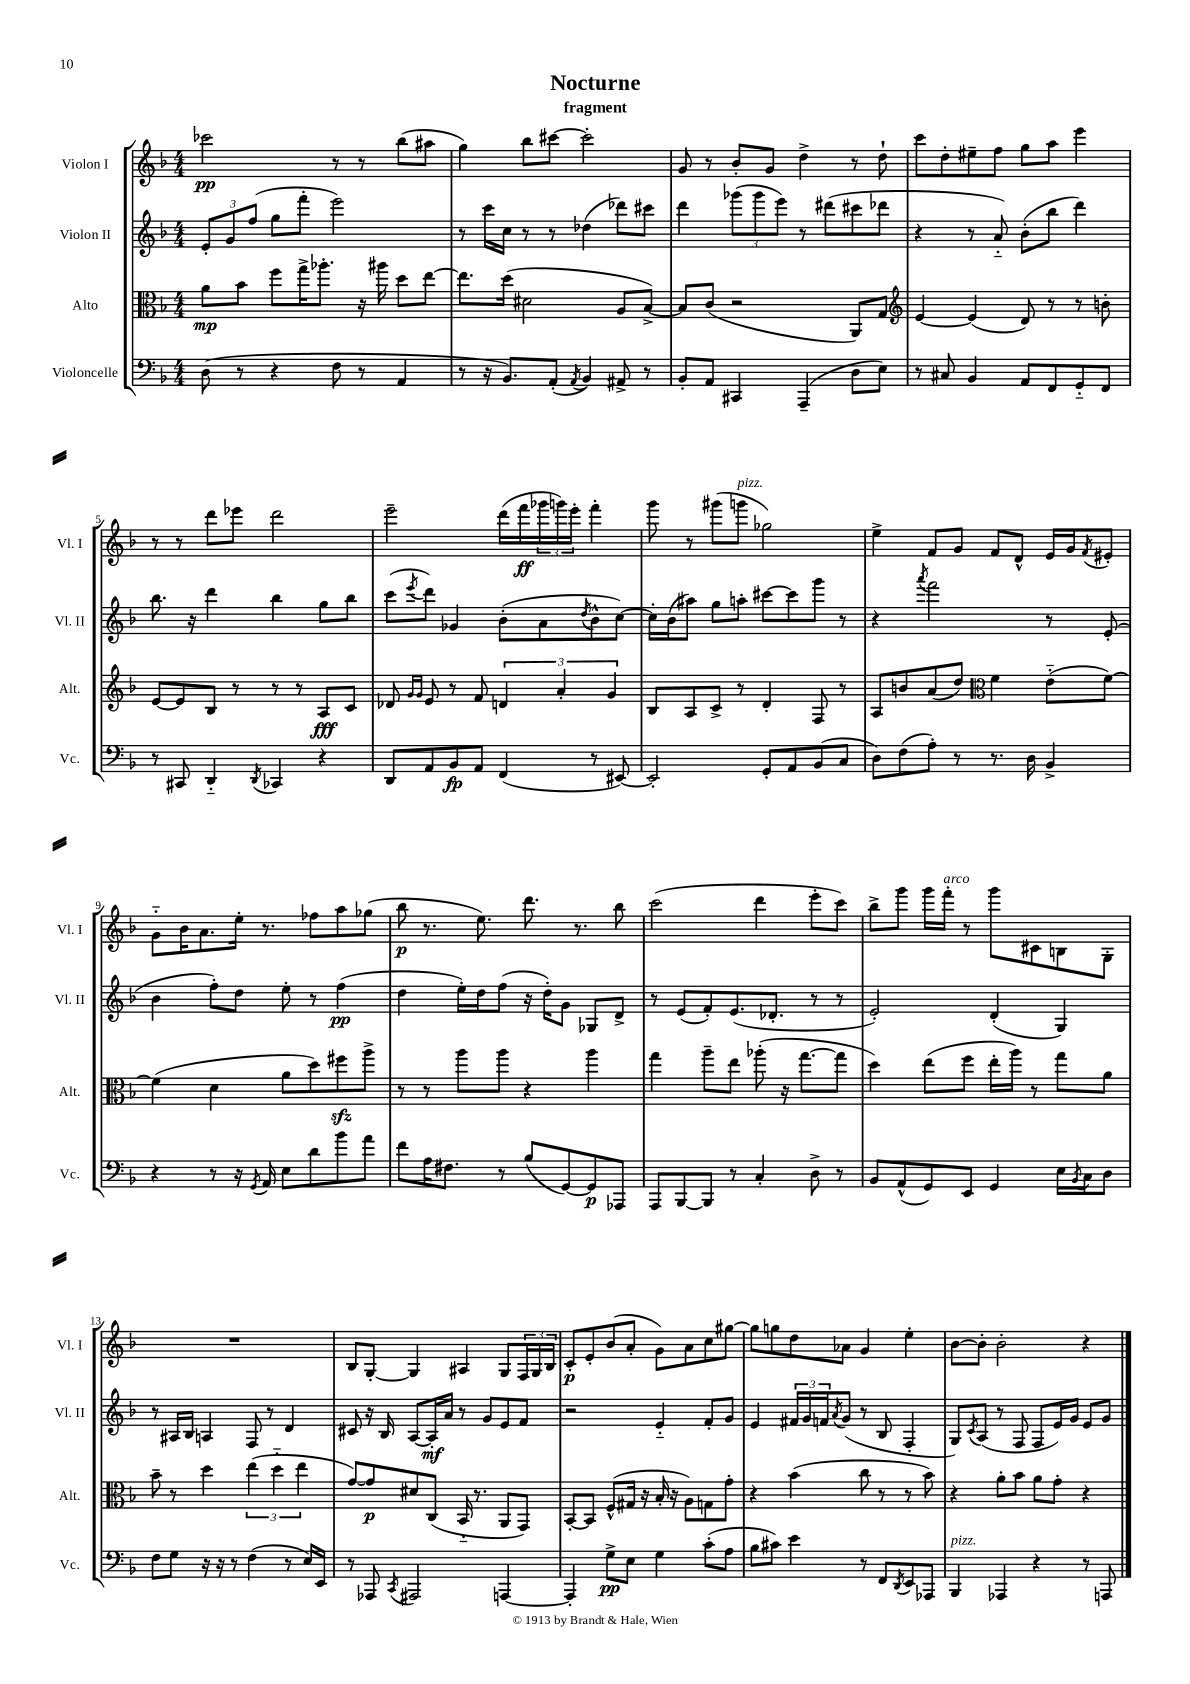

**kern	**dynam	**kern	**dynam	**kern	**dynam	**kern	**dynam
*part4	*part4	*part3	*part3	*part2	*part2	*part1	*part1
*staff4	*staff4	*staff3	*staff3	*staff2	*staff2	*staff1	*staff1
*I"Violoncelle	*	*I"Alto	*	*I"Violon II	*	*I"Violon I	*
*I'Vc.	*	*I'Alt.	*	*I'Vl. II	*	*I'Vl. I	*
*clefF4	*	*clefC3	*	*clefG2	*	*clefG2	*
*k[b-]	*	*k[b-]	*	*k[b-]	*	*k[b-]	*
*M4/4	*	*M4/4	*	*M4/4	*	*M4/4	*
=1	=1	=1	=1	=1	=1	=1	=1
(8D\	.	8a\L	mp	12e'/L	.	2ccc-X\	pp
.	.	.	.	12g/	.	.	.
8r	.	8b-\J	.	.	.	.	.
.	.	.	.	(12ff/J	.	.	.
4r	.	8ff\L	.	8gg\L	.	.	.
.	.	16gg^\K	.	8fff'\J	.	.	.
.	.	8.aa-X'\J	.	.	.	.	.
8F\	.	.	.	2eee\)	.	8r	.
8r	.	16r	.	.	.	8r	.
.	.	16aa#X\	.	.	.	.	.
4AA/	.	8dd\L	.	.	.	(8bb-\L	.
.	.	[8ee\J	.	.	.	8aa#X\J	.
=2	=2	=2	=2	=2	=2	=2	=2
8r	.	8.ee\L]	.	8r	.	4gg\)	.
16r	.	.	.	16ccc\LL	.	.	.
8.BB-/L)	.	(16dd\Jk	.	16cc\JJ	.	.	.
.	.	2d#X\	.	8r	.	8bb-\L	.
(8AA'/J	.	.	.	8r	.	[8ccc#X\J	.
8qAA/	.	.	.	.	.	.	.
4BB-/)	.	.	.	(4dd-X\	.	2ccc#'\]	.
8AA#X^/	.	8A/L	.	8ddd-X\L)	.	.	.
8r	.	[8B-^/J)	.	8ccc#X\J	.	.	.
=3	=3	=3	=3	=3	=3	=3	=3
8BB-'/L	.	8B-/L]	.	4ddd\	.	8g/	.
8AA/J	.	(8c/J	.	.	.	8r	.
4CC#X/	.	2r	.	(12ggg-X\L	.	8b-'/L	.
.	.	.	.	12ggg-\	.	.	.
.	.	.	.	.	.	8g/J	.
.	.	.	.	12eee\J)	.	.	.
(4AAA~/	.	.	.	8r	.	4dd^\	.
.	.	.	.	(8ddd#X\L	.	.	.
8D\L	.	8AA/L)	.	8ccc#X\	.	8r	.
8E\J)	.	8G/J	.	8ddd-X\J	.	8dd`\	.
=4	=4	=4	=4	=4	=4	=4	=4
*	*	*clefG2	*	*	*	*	*
8r	.	[4e/	.	4r	.	8ccc\L	.
8C#X/	.	.	.	.	.	8dd'\	.
4BB-/	.	(4e/]	.	8r	.	8ee#X~\	.
.	.	.	.	8a/)	.	8ff\J	.
8AA/L	.	8d/)	.	(8b-'\L	.	8gg\L	.
8FF/	.	8r	.	8bb-\J	.	8aa\J	.
8GG/	.	8r	.	4ddd\)	.	4eee\	.
8FF/J	.	8bn'\	.	.	.	.	.
!!LO:LB:g=z
=5	=5	=5	=5	=5	=5	=5	=5
8r	.	[8e/L	.	8.bb-\	.	8r	.
8CC#X/	.	8e/]	.	.	.	8r	.
.	.	.	.	16r	.	.	.
4DD/	.	8B-/J	.	4ddd\	.	8ddd\L	.
.	.	8r	.	.	.	8eee-X\J	.
8qDD/	.	.	.	.	.	.	.
4CC-X/	.	8r	.	4bb-\	.	2ddd\	.
.	.	8r	.	.	.	.	.
4r	.	8A/L	fff	8gg\L	.	.	.
.	.	8c/J	.	8bb-\J	.	.	.
=6	=6	=6	=6	=6	=6	=6	=6
8DD/L	.	8d-X/	.	(8ccc\L	.	2eee~\	.
.	.	16qqg/LL	.	.	.	.	.
.	.	16qqg/JJ	.	8qeee/	.	.	.
8AA/	.	8e/	.	8ddd\J)	.	.	.
8BB-/	fp	8r	.	4g-X/	.	.	.
8AA/J	.	8f/	.	.	.	.	.
(4FF/	.	6dn/	.	(8b-'\L	.	(16ddd\LL	.
.	.	.	.	.	.	16fff\	ff
.	.	.	.	8a\	.	24ggg-X\	.
.	.	6a'/	.	.	.	24gggn\)	.
.	.	.	.	.	.	24eee'\JJ	.
.	.	.	.	8qdd/	.	.	.
8r	.	.	.	8b-^^\	.	4fff'\	.
.	.	6g/	.	.	.	.	.
[8EE#X/)	.	.	.	[8cc\J)	.	.	.
=7	=7	=7	=7	=7	=7	=7	=7
2EE#'/]	.	8B-/L	.	16cc'\LL]	.	8ggg\	.
.	.	.	.	(16b-\J	.	.	.
.	.	8A/	.	8aa#X\J)	.	8r	.
.	.	8c^/J	.	8gg\L	.	(8ggg#X\L	.
!	!	!	!	!	!	!LO:TX:a:i:t=pizz.	!
.	.	8r	.	8aan'\J	.	8gggn\J	.
8GG'/L	.	4d'/	.	[8ccc#X\L	.	2gg-X\)	.
8AA/	.	.	.	8ccc#\]	.	.	.
(8BB-/	.	8F/	.	8ggg\J	.	.	.
8C/J	.	8r	.	8r	.	.	.
=8	=8	=8	=8	=8	=8	=8	=8
8D\L)	.	8A/L	.	4r	.	4ee^\	.
(8F\	.	8bn/	.	.	.	.	.
.	.	.	.	8qaaa/	.	.	.
8A'\J)	.	(8a/	.	2fff\	.	8f/L	.
8r	.	8dd/J)	.	.	.	8g/J	.
*	*	*clefC3	*	*	*	*	*
8.r	.	4f\	.	.	.	8f/L	.
.	.	.	.	.	.	8d^^/J	.
16D\	.	.	.	.	.	.	.
4BB-^/	.	(8e\L	.	8r	.	16e/LL	.
.	.	.	.	.	.	16g/J	.
.	.	.	.	.	.	8qf/	.
.	.	[8f\J)	.	(8e'/	.	8e#X'/J	.
!!LO:LB:g=z
=9	=9	=9	=9	=9	=9	=9	=9
4r	.	(4f\]	.	4b-\	.	8g\L	.
.	.	.	.	.	.	16b-\K	.
.	.	.	.	.	.	8.a\	.
8r	.	4d\	.	8ff'\L)	.	.	.
16r	.	.	.	8dd\J	.	16ee'\Jk	.
8qGG/	.	.	.	.	.	.	.
16AA/	.	.	.	.	.	8.r	.
8E\L	.	8a\L	.	8ee'\	.	.	.
8d\	.	8dd\)	.	8r	.	8ff-X\L	.
8b-\	.	8ff#Xzz\	.	(4ff\	pp	8aa\	.
8a\J	.	8aa^\J	.	.	.	(8gg-X\J	.
=10	=10	=10	=10	=10	=10	=10	=10
8f\L	.	8r	.	4dd\	.	8bb-\	p
16A\K	.	8r	.	.	.	8.r	.
8.F#X\J	.	.	.	.	.	.	.
.	.	8aa\L	.	16ee'\LL)	.	.	.
.	.	.	.	16dd\J	.	8.ee\)	.
8r	.	8aa\J	.	(8ff\J	.	.	.
(8B-/L	.	4r	.	16r	.	8.ddd\	.
.	.	.	.	16dd'\KL)	.	.	.
[8GG/)	.	.	.	8g\J	.	.	.
.	.	.	.	.	.	8.r	.
8GG/]	p	4aa\	.	8G-X/L	.	.	.
8AAA-X/J	.	.	.	8d^/J	.	8bb-\	.
=11	=11	=11	=11	=11	=11	=11	=11
8AAA/L	.	4gg\	.	8r	.	(2ccc\	.
[8BBB-/	.	.	.	(8e/L	.	.	.
8BBB-/J]	.	8aa~\L	.	8f'/)	.	.	.
8r	.	8ee\J	.	(8.e/	.	.	.
4C'/	.	(8aa-X'\	.	.	.	4ddd\	.
.	.	.	.	8.d-X'/J	.	.	.
.	.	16r	.	.	.	.	.
.	.	[8.gg\L	.	.	.	.	.
8D^\	.	.	.	8r	.	8eee'\L	.
8r	.	8gg\J]	.	8r	.	8ccc\J)	.
=12	=12	=12	=12	=12	=12	=12	=12
8BB-/L	.	4dd\)	.	2e'/)	.	8bb-^\L	.
(8AA^^/	.	.	.	.	.	8ggg\J	.
8GG/)	.	(8ee\L	.	.	.	16ggg\LL	.
!	!	!	!	!	!	!LO:TX:a:i:t=arco	!
.	.	.	.	.	.	16fff'\JJ	.
8EE/J	.	8ff\J	.	.	.	8r	.
4GG/	.	16ee'\LL	.	(4d'/	.	8ggg\L	.
.	.	16aa\JJ)	.	.	.	.	.
.	.	8r	.	.	.	8c#X\	.
16E\LL	.	8gg\L	.	4G/)	.	8Bn\	.
8qBB-/	.	.	.	.	.	.	.
16C\J	.	.	.	.	.	.	.
8D\J	.	8a\J	.	.	.	8G'\J	.
!!LO:LB:g=z
=13	=13	=13	=13	=13	=13	=13	=13
8F\L	.	8b-~\	.	8r	.	1r	.
8G\J	.	8r	.	16A#X/LL	.	.	.
.	.	.	.	16B-/JJ	.	.	.
16r	.	4dd\	.	4An/	.	.	.
16r	.	.	.	.	.	.	.
8r	.	.	.	.	.	.	.
(4F\	.	(6ee\	.	8F/	.	.	.
.	.	.	.	8r	.	.	.
.	.	6dd\	.	.	.	.	.
8r	.	.	.	4d/	.	.	.
.	.	6ee\	.	.	.	.	.
16E/LL)	.	.	.	.	.	.	.
16EE/JJ	.	.	.	.	.	.	.
=14	=14	=14	=14	=14	=14	=14	=14
8r	.	[8g/L)	.	8c#X/	.	8B-/L	.
8AAA-X/	.	8g/]	p	16r	.	[8G'/J	.
.	.	.	.	16B-/	.	.	.
8qCC/	.	.	.	.	.	.	.
2AAA#X/	.	8d#X/	.	[8A/L	.	4G/]	.
.	.	(8C/J	.	16A'/L]	mf	.	.
.	.	.	.	16a/JJ	.	.	.
.	.	16BB-/	.	8r	.	4A#X/	.
.	.	8.r	.	.	.	.	.
.	.	.	.	8g/L	.	.	.
[4AAAn/	.	8AA/L	.	8e/	.	8G/L	.
.	.	8GG/J)	.	8f/J	.	24F/L	.
.	.	.	.	.	.	24G/	.
.	.	.	.	.	.	24B-/JJ	.
=15	=15	=15	=15	=15	=15	=15	=15
4AAA'/]	.	[8BB-'/L	.	2r	.	8c'/L	p
.	.	8BB-/J]	.	.	.	8e'/	.
8G^\L	pp	(8F^^/L	.	.	.	(8b-/	.
8E\J	.	16G#X/Jk	.	.	.	8a'/J	.
.	.	16r	.	.	.	.	.
4G\	.	16B-'/	.	4e/	.	8g\L)	.
.	.	16r	.	.	.	.	.
.	.	8A\L)	.	.	.	8a\	.
(8c'\L	.	8Gn\	.	8f'/L	.	8cc\	.
8A\J	.	8g'\J	.	8g/J	.	[8gg#X\J	.
=16	=16	=16	=16	=16	=16	=16	=16
8B-\L	.	4r	.	4e/	.	8gg#\L]	.
8c#X\J)	.	.	.	.	.	8ggn\	.
4e\	.	(4b-\	.	24f#X/LL	.	8dd\	.
.	.	.	.	24g/	.	.	.
.	.	.	.	24fn/J	.	.	.
.	.	.	.	8qa/	.	.	.
.	.	.	.	(8g/J	.	8a-X\J	.
8r	.	8cc\	.	8r	.	4g/	.
8FF/L	.	8r	.	8B-/	.	.	.
8qDD/	.	.	.	.	.	.	.
8EE/	.	8r	.	4F'/	.	4ee'\	.
8AAA-X/J	.	8b-\)	.	.	.	.	.
=17	=17	=17	=17	=17	=17	=17	=17
!LO:TX:a:i:t=pizz.	!	!	!	!	!	!	!
4BBB-/	.	4r	.	8G/L)	.	[8b-\L	.
.	.	.	.	8qc/	.	.	.
.	.	.	.	(8A/J	.	8b-'\J]	.
4AAA-X/	.	8a'\L	.	8r	.	2b-'\	.
.	.	8b-\J	.	8F/	.	.	.
4r	.	8a\L	.	8F/L	.	.	.
.	.	8g'\J	.	16e/L)	.	.	.
.	.	.	.	16g/JJ	.	.	.
8r	.	4r	.	8e/L	.	4r	.
8AAAn/	.	.	.	8g/J	.	.	.
==	==	==	==	==	==	==	==
*-	*-	*-	*-	*-	*-	*-	*-
